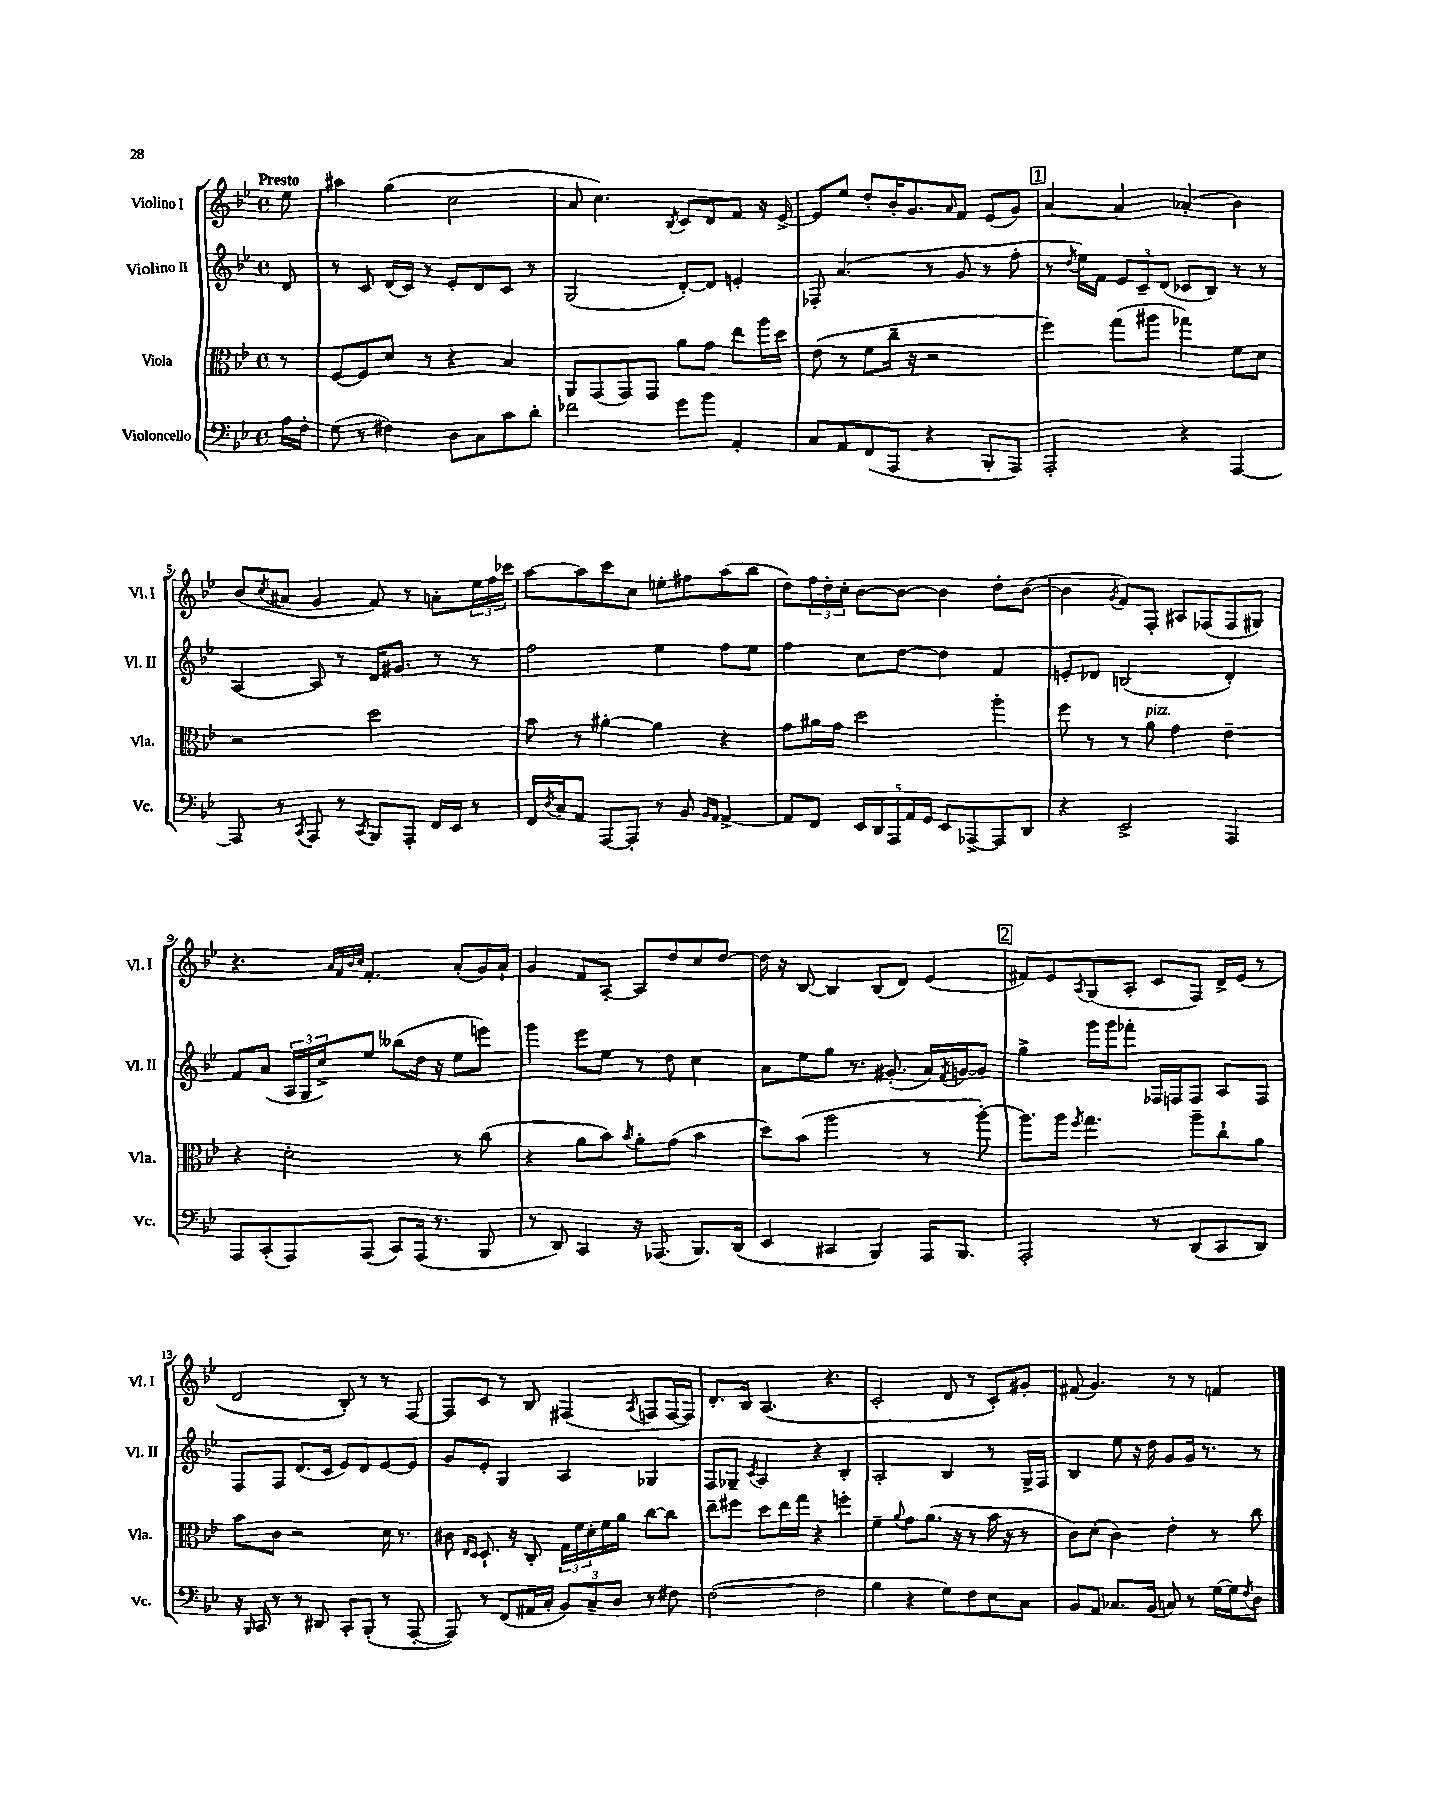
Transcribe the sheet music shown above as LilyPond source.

<<
\new StaffGroup <<
\new Staff = "s0" \with { instrumentName = "Violino I" shortInstrumentName = "Vl. I" } {
    \clef treble \key bes \major \defaultTimeSignature \time 4/4 \partial 8 \tempo "Presto"
    ees''8 |
    ais''4 g''4( c''2 |
    a'8 c''4.) \acciaccatura { bes8 } c'8 d'8 f'8 r16 ees'16~-> |
    ees'8 ees''8 d''8-. bes'16-. g'8. \grace { a'16 } f'8 ees'8( g'8) |
    \mark \markup { \box "1" } a'4~ a'4 aes'4-.( bes'4) |
    bes'8( \acciaccatura { c''8 } ais'8 g'4 f'8) r8 a'8-. \tuplet 3/2 { ees''16 f''16 ces'''16 } |
    a''8~ a''8 c'''8 c''8 e''8-. fis''8 a''8( bes''8 |
    d''8) \tuplet 3/2 { f''16 d''16-. c''16-. } bes'8~ bes'8~ bes'4 d''8-. bes'8~( |
    bes'4 \acciaccatura { g'8 } f'8) f8-. ais8 fes8( fes8 gis8) |
    r4. \grace { a'32 f'32 bes'32 c''32 } f'4.-. a'8-.( g'16) a'16-! |
    g'4 f'8 a8~-. a8 d''8 c''8 d''8~ |
    d''16 r16 bes8~ bes4 bes8( d'8) ees'4( |
    \mark \markup { \box "2" } fis'8) ees'8 \acciaccatura { a8 } g8( a8-. c'8 f8) d'16-> ees'16( r8 |
    d'2 bes8-.) r8 r8 f8~ |
    f8 c'8 r8 bes8 fis4( \acciaccatura { a8 } f8 f16~ f16) |
    d'8.-. bes16 a4.( r4. |
    c'2-. d'8 r8 c'8-.) gis'8-. |
    fis'8( g'4.) r8 r8 f'4 \bar "|." |
}
\new Staff = "s1" \with { instrumentName = "Violino II" shortInstrumentName = "Vl. II" } {
    \clef treble \key bes \major \defaultTimeSignature \time 4/4 \partial 8
    d'8 |
    r8 c'8 d'16( c'16) r8 ees'8-. d'8 c'8 r8 |
    g2( d'8~-.) d'8 e'4-. |
    fes8-. a'4.( r8 g'8 r8 f''8-. |
    \mark \markup { \box "1" } r8 \acciaccatura { d''8 } ees''16) f'16 \tuplet 3/2 { ees'8 c'8-- d'8( } ces'8 bes8) r8 r8 |
    a4~ a8 r8 d'16 gis'8. r8 r8 |
    f''2 ees''4 f''8 ees''8 |
    f''4 c''8 d''8~ d''4 f'4 |
    e'8-. des'8 b2( des'4-.) |
    f'8 a'8( \tuplet 3/2 { a16 g16 c''16->) } ees''8 beses''8( d''16 r16 ees''8 e'''8) |
    g'''4 ees'''8 ees''8 r8 d''8 c''4 |
    a'8 ees''8 g''8 r8. gis'8.-.( a'16) \acciaccatura { f'8 } g'16~ g'8 |
    \mark \markup { \box "2" } g''4-> g'''16 g'''16 fes'''8-. fes16 f16 f8 a8 f8 |
    f8 f8 d'8.( c'16 ees'8) d'8 ees'8~ ees'8 |
    g'8 ees'8-. g4 a4 ges4 |
    f8 ges8-- \acciaccatura { c'8 } a4 r4 bes4-. |
    a2-. bes4 r8 g16-> f16 |
    bes4 ees''8 r16 d''16 g'8 g'16 r8. r8 \bar "|." |
}
\new Staff = "s2" \with { instrumentName = "Viola" shortInstrumentName = "Vla." } {
    \clef alto \key bes \major \defaultTimeSignature \time 4/4 \partial 8
    r8 |
    f8~ f8 d'8 r8 r4 bes4 |
    a,8 g,8( g,8) g,8 a'8 g'8 ees''8 a''16 d''16 |
    ees'8( r8 f'8 c''16-- r16 r2 |
    \mark \markup { \box "1" } f''4) g''8( ais''8 ges''4) f'8 d'8 |
    r2 d''2 |
    bes'8 r8 ais'4~-. ais'4 r4 |
    g'8 ais'16 g'16 d''2 a''4-. |
    f''8 r8 r8 a'8^\markup { \italic "pizz." } g'4 ees'4-- |
    r4 d'2-. r8 c''8( |
    r4 a'8 bes'8) \acciaccatura { bes'8 } a'8-. g'8( bes'4 |
    d''8) bes'8( a''2 r8 a''8~-.) |
    \mark \markup { \box "2" } a''8. a''16 \acciaccatura { f''8 } g''4. a''8-- c''8-! a'8 |
    bes'8 c'8 r2 d'16 r8. |
    cis'8 \grace { ees16 d16 } d8.-! r16 c8-. \tuplet 3/2 { g16 f'16 d'16-. } f'16 a'16 c''8~ c''8 |
    ees''8-- fis''8 d''8 ees''16 g''16 r4 f''4-. |
    f'4-- \appoggiatura { a'8 } g'8 a'8.( r16 r8 bes'16 r16 r8 |
    c'8) d'8-.( c'4) ees'4-. r8 c''8 \bar "|." |
}
\new Staff = "s3" \with { instrumentName = "Violoncello" shortInstrumentName = "Vc." } {
    \clef bass \key bes \major \defaultTimeSignature \time 4/4 \partial 8
    a16 f16-. |
    g8( r8 fis4) d8 c8 c'8 d'8-. |
    fes'2 g'8 bes'8 a,4-. |
    c8 a,8 f,8( a,,8 r4 bes,,8-. a,,8) |
    \mark \markup { \box "1" } a,,2-. r4 a,,4~ |
    a,,8 r8 \acciaccatura { c,8 } a,,8 r8 \acciaccatura { c,8 } bes,,8 a,,8-. f,16 ees,16 r8 |
    f,16 \acciaccatura { d8 } c16 a,8 a,,8~ a,,8-. r8 bes,8 \grace { bes,16 a,16 } a,4~-> |
    a,8 f,8 \tuplet 5/4 { ees,16 d,16 a,,16 a,16 g,16 } ees,8 aes,,8~-> aes,,8 d,8 |
    r4 ees,2-> a,,4 |
    a,,8 c,8-.( a,,8) a,,8( c,8) a,,16( r8. bes,,8 |
    r8 d,8) c,4 r16 aes,,8.( bes,,8.) d,16( |
    ees,4 cis,4 bes,,4) a,,16 bes,,8. |
    \mark \markup { \box "2" } a,,2-. r8 d,8( c,8 d,8) |
    r16 \grace { bes,,16 } c,16 r8 r8 dis,8 c,8-. bes,,8-.( r8 a,,8~-. |
    a,,8) r8 f,8( ais,16 c16-. \tuplet 3/2 { bes,8) c8-- d8 } r8 fis8 |
    f2~( f2 |
    bes4 r4 g8) f8 ees8 c8 |
    bes,8 a,8 ces8. bes,16( c8) r8 g16~ g16 \acciaccatura { f8 } d8 \bar "|." |
}
>>
>>
